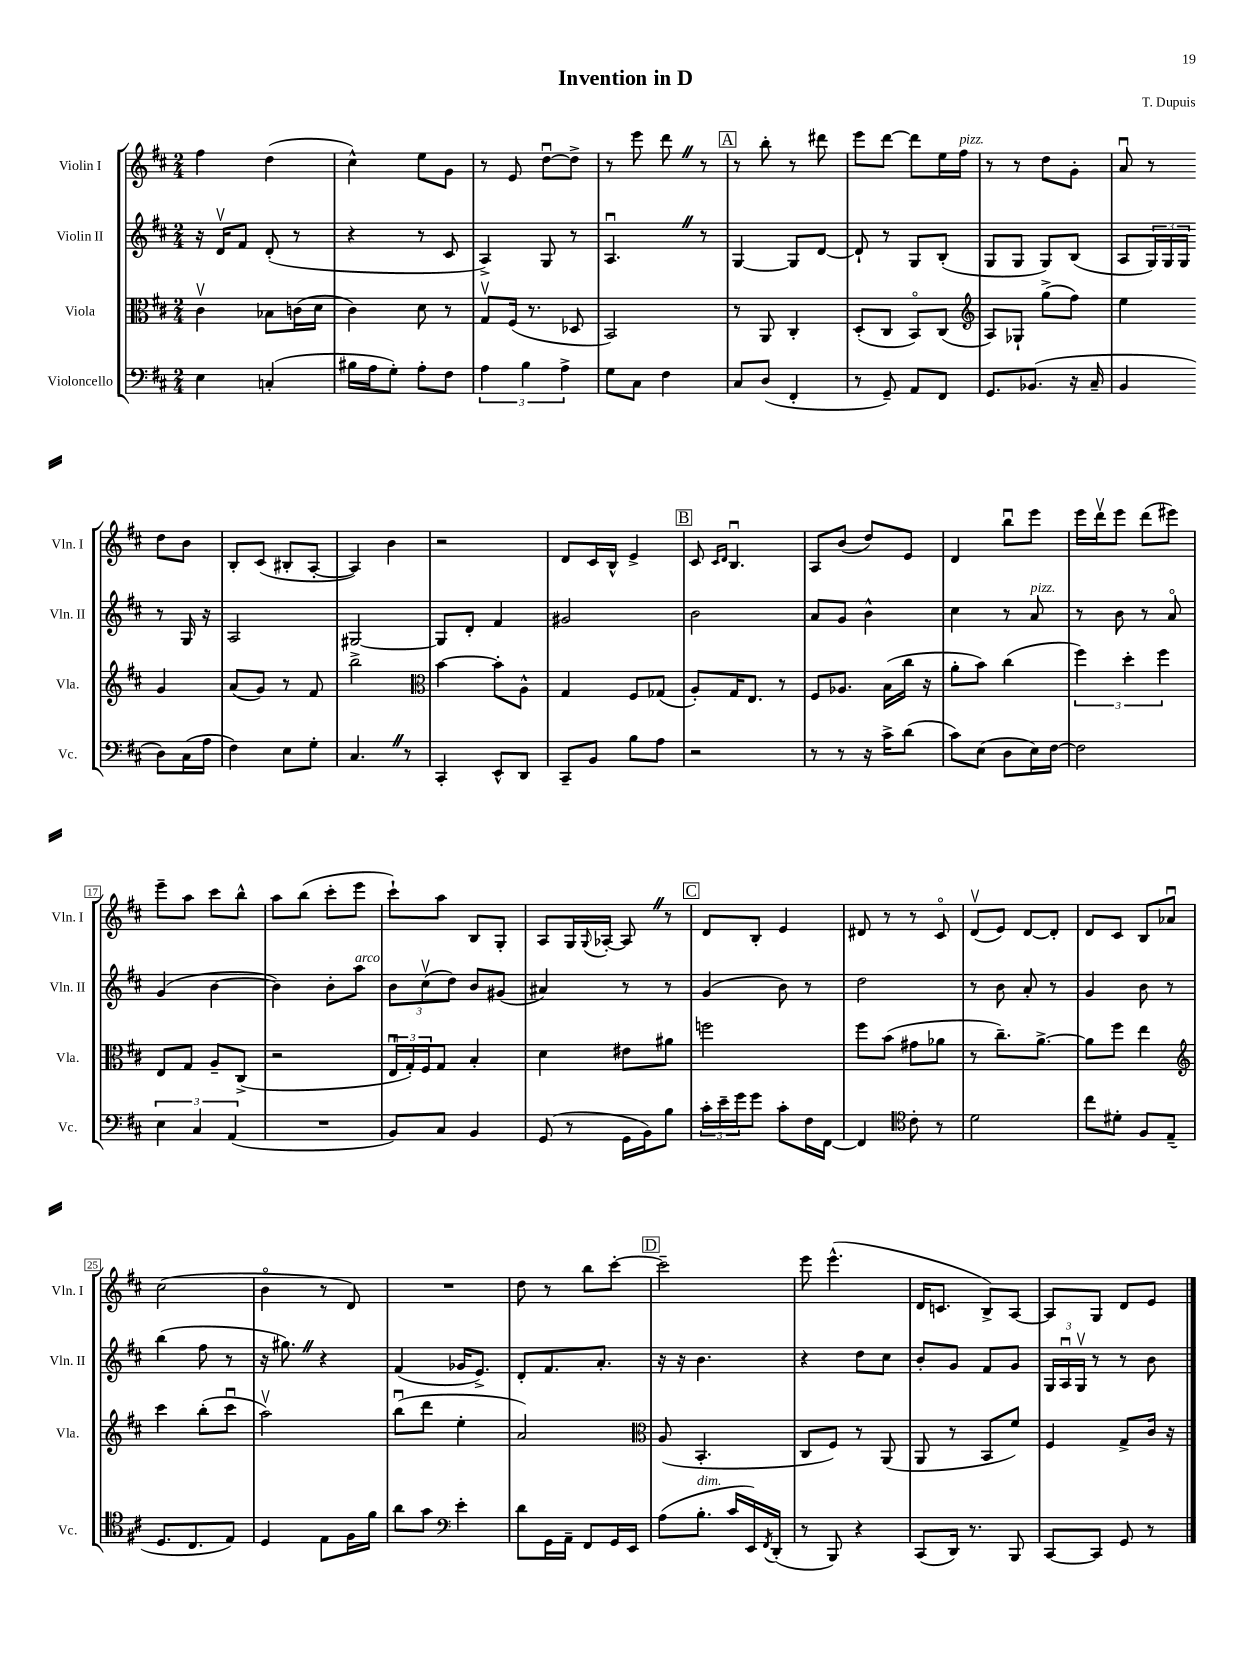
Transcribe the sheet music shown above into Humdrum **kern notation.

**kern	**kern	**kern	**kern
*part4	*part3	*part2	*part1
*staff4	*staff3	*staff2	*staff1
*I"Violoncello	*I"Viola	*I"Violin II	*I"Violin I
*I'Vc.	*I'Vla.	*I'Vln. II	*I'Vln. I
*clefF4	*clefC3	*clefG2	*clefG2
*k[f#c#]	*k[f#c#]	*k[f#c#]	*k[f#c#]
*M2/4	*M2/4	*M2/4	*M2/4
=1	=1	=1	=1
4E\	4c#v\	16r	4ff#\
.	.	16dv/KL	.
.	.	8f#/J	.
(4Cn'/	8B-X\L	(8d'/	(4dd\
.	(16cn\L	8r	.
.	16d\JJ	.	.
=2	=2	=2	=2
16B#X\LL	4c#\)	4r	4cc#^^\)
16A\J	.	.	.
8G'\J)	.	.	.
8A'\L	8d\	8r	8ee\L
8F#\J	8r	8c#/	8g\J
=3	=3	=3	=3
6A\	8Gv/L	4A^/)	8r
.	(16F#/Jk	.	8e/
6B\	.	.	.
.	8.r	.	.
.	.	8G/	[8ddu\L
6A^\	.	.	.
.	8D-X/	8r	8dd^\J]
=4	=4	=4	=4
8G\L	2BB/)	4.AuZ/	8r
8C#\J	.	.	8eee\
4F#\	.	.	8dddZ\
.	.	8r	8r
!!LO:REH:place=s1:t=A
=5	=5	=5	=5
8C#/L	8r	[4G/	8r
(8D/J	8AA/	.	8bb'\
4FF#'/	4C#'/	8G/L]	8r
.	.	[8d/J	8ddd#X\
=6	=6	=6	=6
8r	(8D'/L	8d`/]	8eee\L
8GG~/)	8C#/J	8r	[8ddd\J
8AA/L	8BB/L)	8G/L	8ddd\L]
8FF#/J	(8C#/J	(8B'/J	16ee\L
!	!	!	!LO:TX:a:i:t=pizz.
.	.	.	16ff#\JJ
=7	=7	=7	=7
*	*clefG2	*	*
8.GG/L	8A/L)	8G/L	8r
.	8G-X`/J	8G/J	8r
(8.BB-X/J	.	.	.
.	(8gg^\L	8G/L)	8dd\L
16r	8ff#\J)	(8B/J	8g'\J
16C#~/	.	.	.
=8	=8	=8	=8
4BB/	4ee\	8A/L	8au/
.	.	24G/L)	8r
.	.	24G/	.
.	.	24G/JJ	.
8D\L)	4g/	8r	8dd\L
(16C#\L	.	16G/	8b\J
16A\JJ	.	16r	.
!!LO:LB:g=z
=9	=9	=9	=9
4F#\)	(8a/L	2A/	8B'/L
.	8g/J)	.	(8c#/J
8E\L	8r	.	8B#X'/L
8G'\J	8f#/	.	[8A'/J
=10	=10	=10	=10
4.C#Z/	2bb^\	[2G#X/	4A/])
.	.	.	4b\
8r	.	.	.
=11	=11	=11	=11
*	*clefC3	*	*
4CC#'/	[4b\	8G#/L]	2r
.	.	8d'/J	.
8EE^^/L	8b'\L]	4f#/	.
8DD/J	8A^^\J	.	.
=12	=12	=12	=12
8CC#~/L	4G/	2g#X/	8d/L
8BB/J	.	.	16c#/L
.	.	.	16B^^/JJ
8B\L	8F#/L	.	4e^/
8A\J	(8G-X/J	.	.
!!LO:REH:place=s1:t=B
=13	=13	=13	=13
2r	8A'/L)	2b\	8c#/
.	.	.	16qqc#/LL
.	.	.	16qqd/JJ
.	16G/K	.	4.Bu/
.	8.E/J	.	.
.	8r	.	.
=14	=14	=14	=14
8r	8F#/L	8a/L	8A/L
8r	8.A-X/J	8g/J	(8b/J
16r	.	4b^^\	8dd/L)
16c#^\KL	(16B\LL	.	.
(8d\J	16cc#\JJ	.	8e/J
.	16r	.	.
=15	=15	=15	=15
8c#\L)	8a'\L	4cc#\	4d/
(8E\J	8b\J)	.	.
8D\L	(4cc#\	8r	8bbu\L
!	!	!LO:TX:a:i:t=pizz.	!
16E\L)	.	8a/	8eee\J
[16F#\JJ	.	.	.
=16	=16	=16	=16
2F#\]	6ff#\)	8r	16eee\LL
.	.	.	16dddv\J
.	.	8b\	8eee\J
.	6dd'\	.	.
.	.	8r	(8ddd\L
.	6ff#\	.	.
.	.	8a/	8eee#X\J)
!!LO:LB:g=z
=17	=17	=17	=17
6E\	8E/L	(4g/	8eee~\L
.	8G/J	.	8aa\J
6C#/	.	.	.
.	8A~/L	[4b\	8ccc#\L
(6AA/	.	.	.
.	(8C#^/J	.	8bb^^\J
=18	=18	=18	=18
2r	2r	4b\])	8aa\L
.	.	.	(8bb\J
.	.	8b'\L	8ccc#'\L
!	!	!LO:TX:a:i:t=arco	!
.	.	8aa\J	8eee\J
=19	=19	=19	=19
8BB/L)	24Eu/LL	12b\L	8ccc#`\L)
.	24G'/)	.	.
.	24F#/J	(12cc#v\	.
8C#/J	8G/J	.	8aa\J
.	.	12dd\J)	.
4BB/	4B'/	8b/L	8B/L
.	.	(8g#X/J	8G'/J
=20	=20	=20	=20
(8GG/	4d\	4a#X/)	8A/L
8r	.	.	16G/L
.	.	.	8qqG/
.	.	.	[16A-X'/JJ
16GG\LL	8e#X\L	8r	8A-Z/]
16BB\J)	.	.	.
8B\J	8a#X\J	8r	8r
!!LO:REH:place=s1:t=C
=21	=21	=21	=21
24c#'\LL	2ffn\	(4g/	8d/L
24e~\	.	.	.
24g\J	.	.	.
8g\J	.	.	8B'/J
8c#'\L	.	8b\)	4e/
16F#\L	.	8r	.
[16FF#\JJ	.	.	.
=22	=22	=22	=22
4FF#/]	8ff#\L	2dd\	8d#X/
.	(8b\J	.	8r
*clefC4	*	*	*
8c#'\	8g#X\L	.	8r
8r	8a-X\J	.	8c#/
=23	=23	=23	=23
2d\	8r	8r	(8dv/L
.	8.cc#~\L)	8b\	8e/J)
.	.	8a'/	[8d/L
.	[8.a^\J	.	.
.	.	8r	8d'/J]
=24	=24	=24	=24
8cc#\L	8a\L]	4g/	8d/L
8d#X'\J	8ff#\J	.	8c#/J
8F#/L	4ee\	8b\	8B/L
(8E~/J	.	8r	8a-Xu/J
!!LO:LB:g=z
=25	=25	=25	=25
*	*clefG2	*	*
8.D/L	4ccc#\	(4bb\	(2cc#\
8.C#/	.	.	.
.	(8bb'\L	8ff#\	.
8E/J)	8ccc#u\J	8r	.
=26	=26	=26	=26
4D/	2aav\)	16r	4b\
.	.	8.gg#XZ\)	.
8E\L	.	4r	8r
16F#\L	.	.	8d/)
16f#\JJ	.	.	.
=27	=27	=27	=27
8a\L	(8bbu\L	(4f#/	2r
8g\J	8ddd\J	.	.
*clefF4	*	*	*
4e'\	4ee'\	16g-X/KL	.
.	.	8.e^/J)	.
=28	=28	=28	=28
8d\L	2a/)	8d'/L	8dd\
16GG\L	.	8.f#/	8r
16AA~\JJ	.	.	.
8FF#/L	.	.	8bb\L
.	.	8.a'/J	.
16GG/L	.	.	[8ccc#'\J
16EE/JJ	.	.	.
!!LO:REH:place=s1:t=D
=29	=29	=29	=29
*	*clefC3	*	*
(8A\L	(8A/	16r	2ccc#~\]
.	.	16r	.
!LO:TX:a:i:t=dim.	!	!	!
8.B'\J	4.BB'/	4.b\	.
16c#/LL	.	.	.
16EE/)	.	.	.
8qFF#/	.	.	.
(16DD'/JJ	.	.	.
=30	=30	=30	=30
8r	8C#/L	4r	8eee\
8BBB/)	8F#/J)	.	(4.eee^^\
4r	8r	8dd\L	.
.	(8AA/	8cc#\J	.
=31	=31	=31	=31
(8CC#/L	8AA/	8b'/L	16d/KL
.	.	.	8.cn/J
16DD/Jk)	8r	8g/J	.
8.r	.	.	.
.	8BB/L	8f#/L	8B^/L)
8BBB/	8f#/J)	8g/J	[8A/J
=32	=32	=32	=32
[8CC#/L	4F#/	24G/LL	8A/L]
.	.	24Au/	.
.	.	24Gv/JJ	.
8CC#/J]	.	8r	8G/J
8GG/	8G^/L	8r	8d/L
8r	16c#/Jk	8b\	8e/J
.	16r	.	.
==	==	==	==
*-	*-	*-	*-
